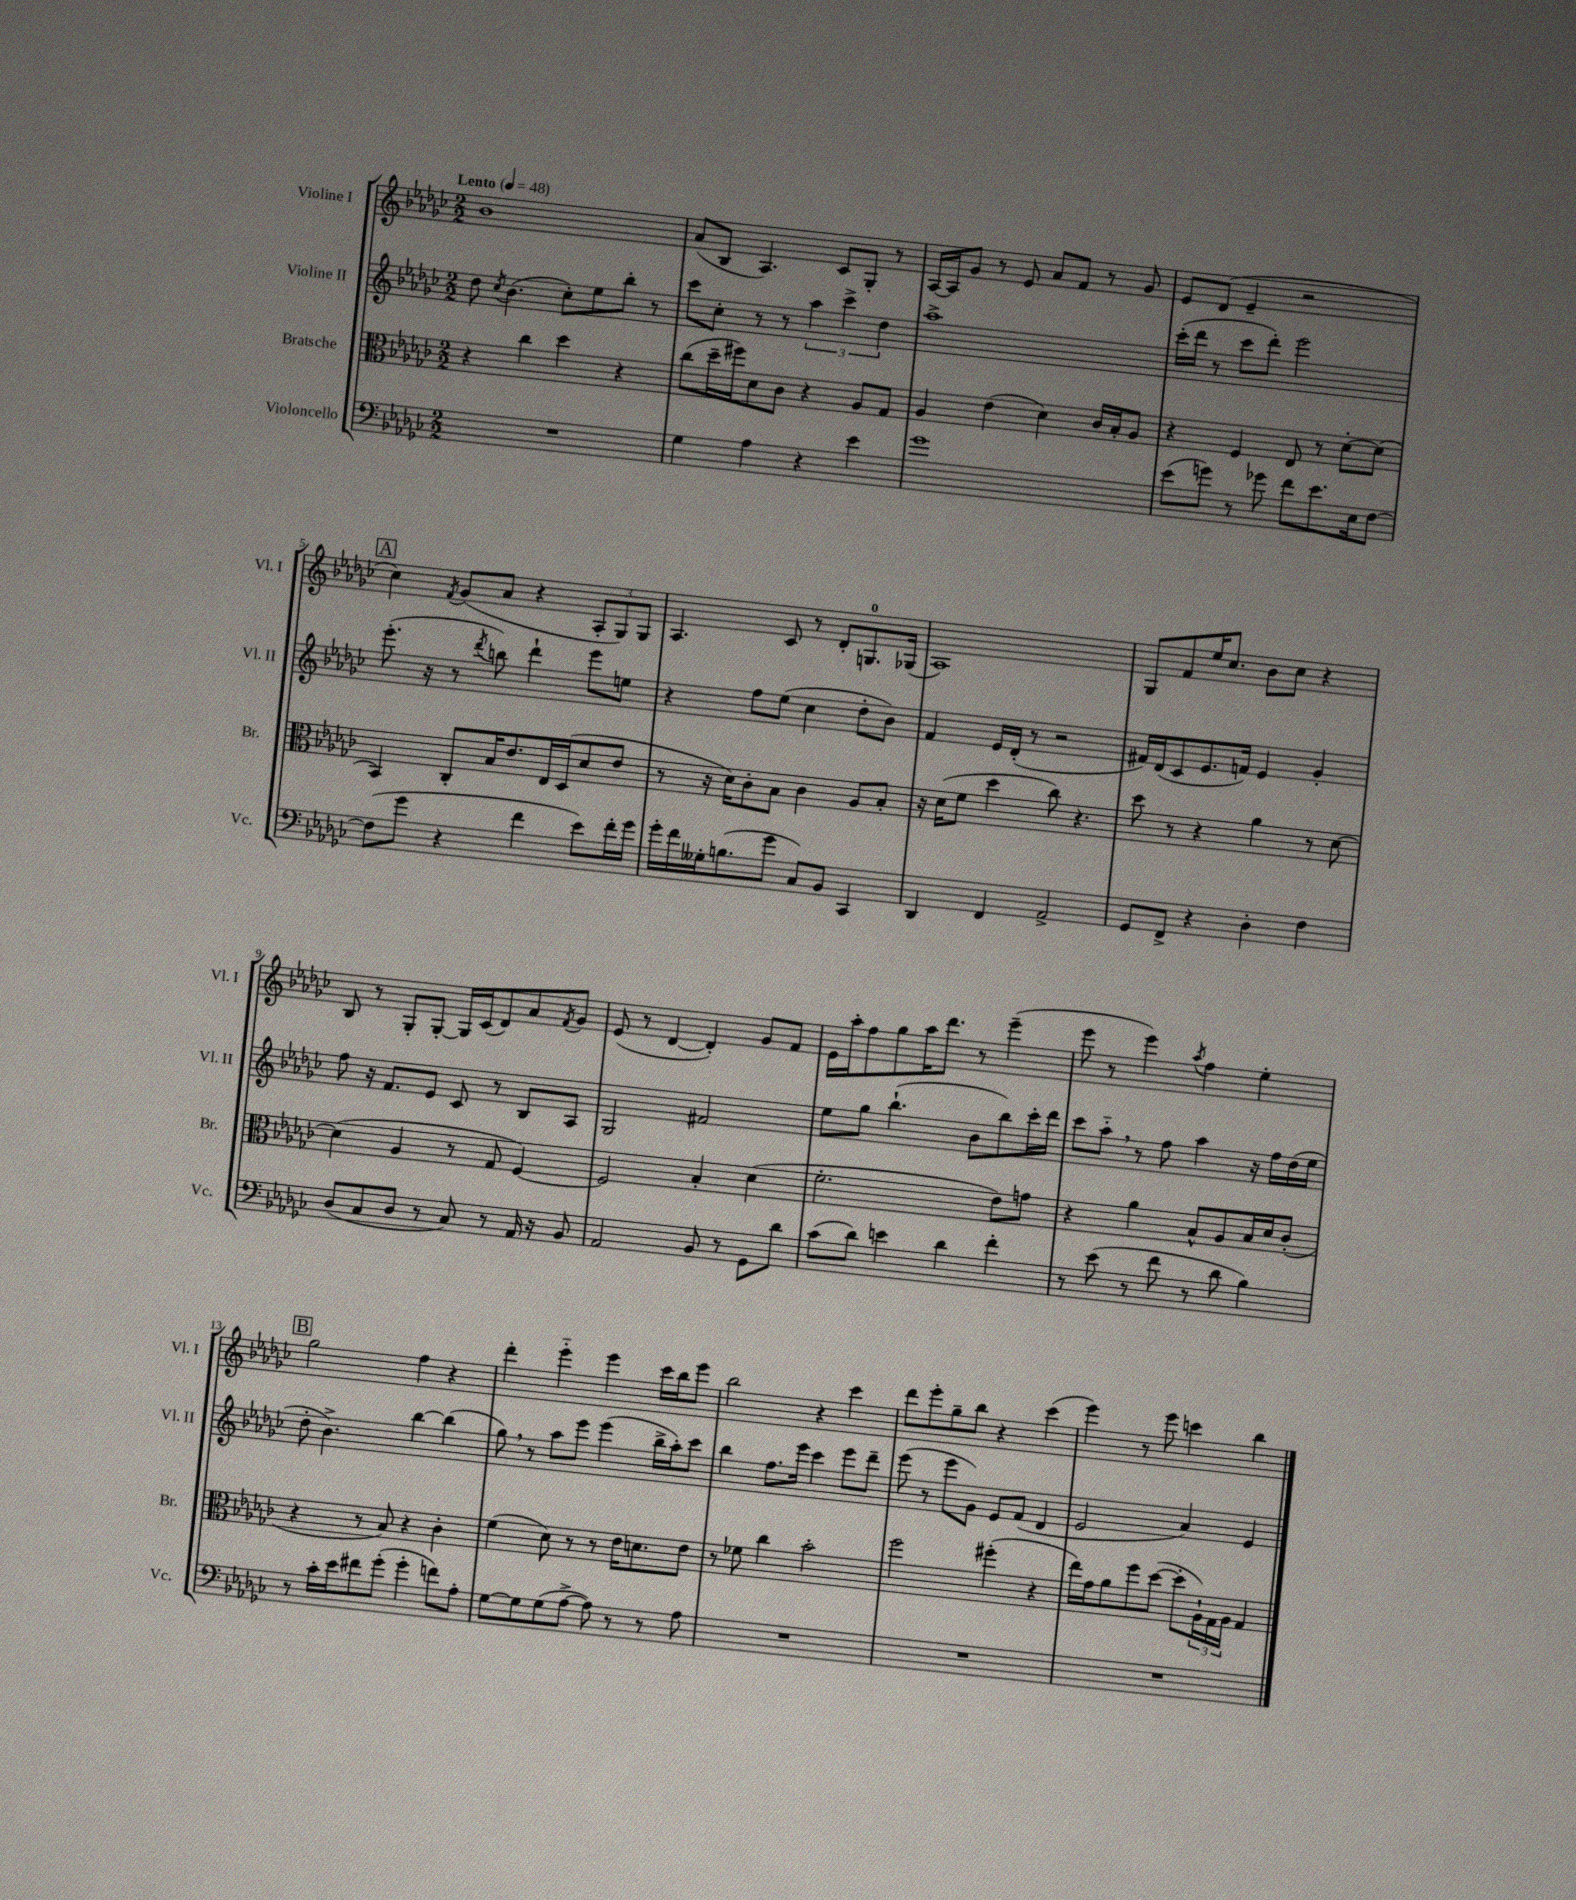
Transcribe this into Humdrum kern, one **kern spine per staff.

**kern	**kern	**kern	**kern
*staff4	*staff3	*staff2	*staff1
*clefF4	*clefC3	*clefG2	*clefG2
*k[b-e-a-d-g-c-]	*k[b-e-a-d-g-c-]	*k[b-e-a-d-g-c-]	*k[b-e-a-d-g-c-]
*M2/2	*M2/2	*M2/2	*M2/2
*MM48	*MM48	*MM48	*MM48
1r	4r	8dd-	1b-
.	.	8qcc-	.
.	.	(4.b-	.
.	4cc-	.	.
.	4dd-	8cc-')	.
.	.	8ee-	.
.	4r	8bb-'	.
.	.	8r	.
=	=	=	=
4G-	(8cc-	8ccc-	(8a-
.	16dd-~	8cc-'	8B-
.	16ff#)	.	.
4A-	8d-	8r	4.A-)
.	8c-	8r	.
4r	4r	6aa-	.
.	.	.	8c-
.	.	6ccc-^	.
4e-	8A-	.	8G-'
.	.	6dd-	.
.	8G-	.	8r
=	=	=	=
1g-	4A-	1aa-^	[16A-
.	.	.	16A-]
.	.	.	8g-
.	(4e-	.	8r
.	.	.	8e-
.	4d-)	.	8a-
.	.	.	8f
.	16c-	.	8r
.	16B-'	.	.
.	8A-	.	8g-
=	=	=	=
(8e-	4r	(16ccc-'	8e-
.	.	16ddd-	.
8g)	.	8r	(8d-
8r	4F	8ccc-	4e-~
8g-	.	8ddd-')	.
8f	8E-	2eee-	2r
8.e-	8r	.	.
.	[8d-'	.	.
16E-	.	.	.
[8F	(8d-]	.	.
=	=	=	=
(8F]	4BB-)	(8.eee-'	4cc-)
8g-	.	.	.
.	.	16r	.
.	.	.	8qf
4r	8C-'	8r	(8g-
.	.	8qddd-	.
.	16B-	8bb)	8a-
.	8.e-	.	.
4f	.	4ddd-`	4r
.	16E-	.	.
.	(16D-	.	.
8e-)	8d-	8eee-	12A-'
.	.	.	12G-)
16f'	8e-	8ee	.
.	.	.	12G-
16g-	.	.	.
=	=	=	=
16g-'	8r	4r	4.A-
16f	.	.	.
16G--'	16r	.	.
(8.B	16d-)	.	.
.	8c-'	8ff	.
8g-	8B-	(8ee-	8c-
8C-)	4c-	4cc-	8r
8BB-	.	.	8d-'
4CC-	8A-	8dd-'	8.G
.	8B-'	8b-)	.
.	.	.	(16G-
=	=	=	=
4DD-	16r	4f	1A-)
.	(16d-	.	.
.	8f	.	.
4FF	4dd-	16e-	.
.	.	(16d-'	.
.	.	8r	.
2AA-^	8cc-)	2r	.
.	4.r	.	.
=	=	=	=
8GG-	8dd-	16f#)	8G-
.	.	(16d-	.
8FF^	8r	8c-	8f
4r	4r	8.e-	16ee-
.	.	.	8.cc-
.	.	16f)	.
4D-'	4a-	4e-	8b-
.	.	.	8cc-
4F	8r	4g-'	4r
.	[8d-	.	.
=	=	=	=
(8D-	(4d-]	8ff	8B-
8C-	.	16r	8r
.	.	8.f	.
8D-	4A-	.	8G-'
8r	.	8e-	[8G-'
8C-)	8r	8c-	16G-]
.	.	.	(16c-
8r	8G-	8r	8d-)
16AA-	[4F)	8B-	8a-
16r	.	.	.
.	.	.	8qf
8BB-	.	8A-	8g-
=	=	=	=
2AA-	2F]	2G-	(8e-
.	.	.	8r
.	.	.	[4d-
8BB-	4B-'	2f#	4d-'])
8r	.	.	.
8GG-	(4d-	.	8g-
8d-	.	.	8f
=	=	=	=
(8c-	2.f'	8ee-	16e-
.	.	.	16aa-'
8d-)	.	8gg-	8ff
4e	.	(4.bb-`	8gg-
.	.	.	16aa-
.	.	.	8.ddd-
4d-	.	.	.
.	.	8b-	8r
4f'	8e-)	8bb-)	(4eee-~
.	8g	16ccc-'	.
.	.	16ddd-	.
=	=	=	=
8r	4r	8ccc-	8eee-
(8e-	.	8aa-'~	8r
8r	4a-	8r	4eee-)
8f	.	8ff	.
.	.	.	8qaa-
8r	8B-^^	4aa-	4ff
8d-	8A-	.	.
4B-)	16B-	16r	4ee-'
.	16d-	16ff	.
.	(8c-'	(16dd-	.
.	.	16ee-	.
=	=	=	=
8r	4r	8dd-'	2gg-
16c-'	.	4.b-^)	.
16e-	.	.	.
8f#	8r	.	.
(8g-'	8B-)	.	.
4g-'	4r	[4bb-	4ff
8f)	4c-'	(4bb-]	4r
8A-'	.	.	.
=	=	=	=
[8G-	(4f	8gg-)	4ddd-'
8G-]	.	8r	.
(8G-	8d-)	8aa-	4eee-'~
[8A-^	8r	8eee-	.
8A-])	8r	(4eee-	4eee-
8r	16e-	.	.
.	8.d	.	.
8r	.	16bb-^	16ccc-
.	.	16aa-')	16bb-
8A-	8e-	8ccc-	8eee-
=	=	=	=
1r	8r	4bb-	2bb-
.	8f-	.	.
.	4cc-	8.ff	.
.	.	16eee-	.
.	2b-'	4ccc-	4r
.	.	8eee-	4ccc-
.	.	8ddd-~	.
=	=	=	=
1r	2ff	(8eee-	8ddd-
.	.	8r	8eee-'
.	.	8eee-	8gg-~
.	.	8g-)	8bb-
.	(4ff#'	8e-	4r
.	.	(8f	.
.	4r	4d-	(4ccc-
=	=	=	=
1r	16ee-)	2e-	4eee-)
.	16g-	.	.
.	8a-	.	.
.	8ff	.	8r
.	([8dd-	.	8eee-
.	8dd-']	4a-)	4ccc
.	24A-`)	.	.
.	24G-	.	.
.	24A-	.	.
.	4G-	4e-	4bb-
==	==	==	==
*-	*-	*-	*-
